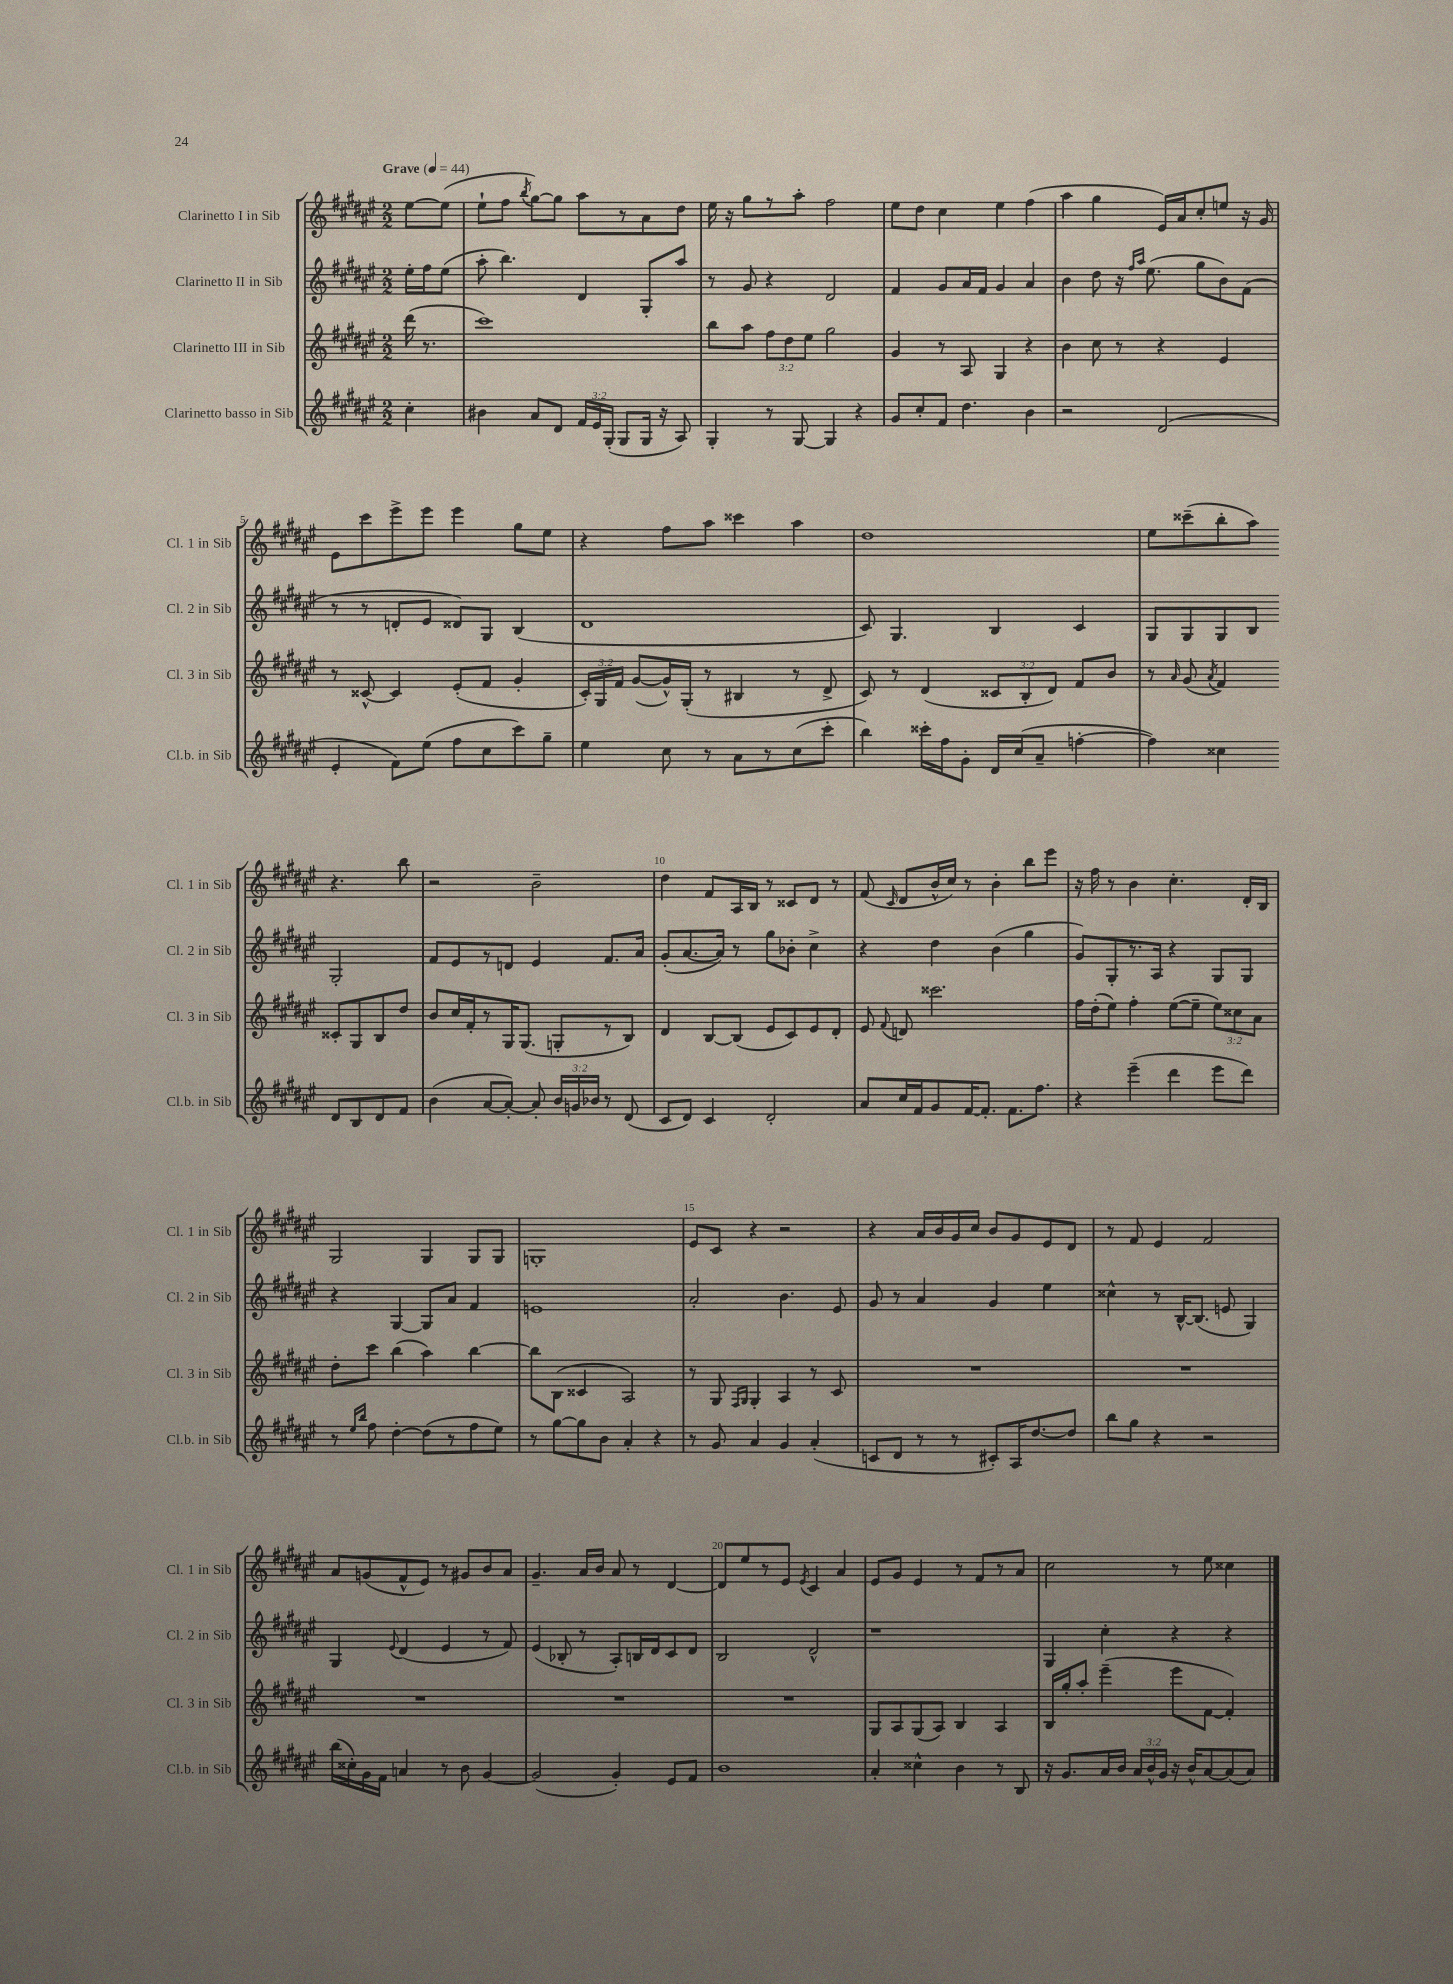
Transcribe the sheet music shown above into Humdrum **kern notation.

**kern	**kern	**kern	**kern
*staff4	*staff3	*staff2	*staff1
*clefG2	*clefG2	*clefG2	*clefG2
*k[f#c#g#d#a#e#]	*k[f#c#g#d#a#e#]	*k[f#c#g#d#a#e#]	*k[f#c#g#d#a#e#]
*M2/2	*M2/2	*M2/2	*M2/2
*MM44	*MM44	*MM44	*MM44
4cc#'	(16ddd#	16ee#'	[8ee#
.	8.r	16ff#	.
.	.	(8ee#	(8ee#]
=	=	=	=
4b#	1ccc#)	8aa#'	8ee#`
.	.	4.bb)	8ff#
.	.	.	8qbb
8a#	.	.	[8gg#)
8d#	.	.	8gg#]
24f#	.	4d#	8aa#
24e#	.	.	.
(24G#'	.	.	.
8G#	.	.	8r
16G#	.	8G#'	8a#
16r	.	.	.
8A#)	.	8aa#	8dd#
=	=	=	=
4G#'	8bb	8r	16ee#
.	.	.	16r
.	8aa#	8g#	8gg#
8r	12ff#	4r	8r
.	12dd#	.	.
[8G#	.	.	8aa#'
.	12ee#	.	.
4G#]	2gg#	2d#	2ff#
4r	.	.	.
=	=	=	=
8g#	4g#	4f#	8ee#
8cc#'	.	.	8dd#
8f#	8r	8g#	4cc#
4.dd#	8A#	16a#	.
.	.	16f#	.
.	4G#	4g#	4ee#
4b	4r	4a#	(4ff#
=	=	=	=
2r	4b	4b	4aa#
.	8cc#	8dd#	4gg#
.	8r	16r	.
.	.	16qqff#	.
.	.	16qqaa#	.
.	.	(8.ee#	.
(2d#	4r	.	16e#)
.	.	.	16a#
.	.	8gg#	8cc#'
.	4e#	8b)	8ee
.	.	(8f#	16r
.	.	.	16g#
=	=	=	=
4e#'	8r	8r	8e#
.	[8c##^^	8r	8ccc#
8f#)	4c##]	8d'	8eee#^
(8ee#	.	8e#	8eee#
8ff#	(8e#'	8d##)	4eee#
8cc#	8f#	8G#	.
8ccc#)	4g#'	(4B	8gg#
8gg#~	.	.	8ee#
=	=	=	=
4ee#	24c#')	1d#	4r
.	24G#	.	.
.	24f#	.	.
.	([8g#	.	.
8cc#	16g#^^])	.	8ff#
.	(16G#'	.	.
8r	8r	.	8aa#
8a#	4B#	.	4ccc##
8r	.	.	.
(8cc#	8r	.	4aa#
8ccc#'	8d#^	.	.
=	=	=	=
4bb)	8c#)	8c#)	1dd#
.	8r	4.G#	.
16ccc##'	(4d#	.	.
16ff#	.	.	.
8g#'	.	.	.
16d#	12c##	4B	.
(16cc#	.	.	.
.	12B'	.	.
8a#~	.	.	.
.	12d#)	.	.
[4ff'	8f#	4c#	.
.	8b	.	.
=	=	=	=
4ff])	8r	8G#	8ee#
.	16qqa#	.	.
.	(8g#	8G#	(8ccc##~
.	8qa#	.	.
4cc##	4f#)	8G#	8bb'
.	.	8B	8aa#)
8d#	8c##'	2G#'	4.r
8B	8G#	.	.
8d#	8B	.	.
8f#	8dd#	.	8bb
=	=	=	=
(4b	8b	8f#	2r
.	16cc#	8e#	.
.	16f#'	.	.
[8a#	8r	8r	.
8a#'_)	16G#	8d	.
.	(8.G#	.	.
8a#']	.	4e#	2b~
24b	8G'	.	.
24g	.	.	.
24b-	.	.	.
8r	8r	8.f#	.
(8d#	8B)	.	.
.	.	16a#	.
=	=	=	=
8c#	4d#	(8g#'	4dd#
8d#)	.	[8.a#	.
4c#	[8B	.	8f#
.	.	16a#])	.
.	(8B]	8r	16A#
.	.	.	16B
2d#'	8e#	8gg#	8r
.	8c#)	8b-'	8c##
.	8e#	4cc#^	8d#
.	8d#'	.	8r
=	=	=	=
8a#	8e#	4r	(8f#
.	8qqf#	.	16qqc#
16cc#	8d	.	8d#
16f#	.	.	.
8g#	2.ccc##	4dd#	16b^^
.	.	.	16cc#)
[16f#	.	.	8r
8.f#']	.	.	.
.	.	(4b	4b'
8.f#	.	.	.
.	.	4gg#	8bb
8.ff#	.	.	.
.	.	.	8eee#
=	=	=	=
4r	16ff#	8g#)	16r
.	(16dd#'	.	16ff#
.	8ee#)	8G#'	8r
(4eee#~	4ff#'	8.r	4b
.	.	16A#	.
4ddd#	([8ee#	4r	4.cc#'
.	8ee#~]	.	.
8eee#	12ee#)	8G#	.
.	12cc##	.	.
8ddd#)	.	8G#	16d#'
.	12a#	.	.
.	.	.	16B
=	=	=	=
8r	8dd#'	4r	2G#
16qqee#	.	.	.
16qqbb	.	.	.
8ff#	8ccc#	.	.
[4dd#'	(4bb	[4G#	.
(8dd#]	4aa#)	8G#]	4G#
8r	.	8a#	.
8ff#	[4bb	4f#	8G#
8ee#)	.	.	8G#
=	=	=	=
8r	8bb]	1e	1G'
[8gg#	(8B	.	.
8gg#]	4c##	.	.
8b	.	.	.
4a#'	2A#)	.	.
4r	.	.	.
=	=	=	=
8r	8r	2a#'	8e#
8g#	8G#	.	8c#
.	16qqF#	.	.
.	16qqG#	.	.
4a#	4G#'	.	4r
4g#	4A#	4.b	2r
(4a#'	8r	.	.
.	8c#	8e#	.
=	=	=	=
8c	1r	8g#	4r
8d#	.	8r	.
8r	.	4a#	16a#
.	.	.	16b
8r	.	.	16g#
.	.	.	16cc#
8c#')	.	4g#	8b
16A#	.	.	8g#
[8.dd#	.	.	.
.	.	4ee#	8e#
8dd#]	.	.	8d#
=	=	=	=
8bb	1r	4cc##^^	8r
8gg#	.	.	8f#
4r	.	8r	4e#
.	.	[16B^^	.
.	.	(8.B]	.
2r	.	.	2f#
.	.	8e	.
.	.	4G#)	.
=	=	=	=
(16bb	1r	4G#	8a#
16cc##')	.	.	.
16g#	.	.	(8g
16f#	.	.	.
.	.	8qqe#	.
4a	.	(4d#	8f#^^
.	.	.	8e#)
8r	.	4e#	8r
8b	.	.	8g#
[4g#	.	8r	8b
.	.	8f#)	8a#
=	=	=	=
(2g#]	1r	(4e#	4.g#~
.	.	8B-'	.
.	.	8r	16a#
.	.	.	16b
4g#')	.	8A#')	8a#
.	.	16B	8r
.	.	16d#	.
8e#	.	8c#	[4d#
8f#	.	8d#	.
=	=	=	=
1b	1r	2B	8d#]
.	.	.	8ee#
.	.	.	8r
.	.	.	8e#
.	.	.	8qe#
.	.	2d#^^	4c#
.	.	.	4a#
=	=	=	=
4a#'	8G#	1r	8e#
.	8A#	.	8g#
4cc##^^	(8G#	.	4e#
.	8A#)	.	.
4b	4B	.	8r
.	.	.	8f#
8r	4A#	.	8r
8B	.	.	8a#
=	=	=	=
16r	16B	4G#	2cc#
8.g#	16gg#'	.	.
.	8aa#'	.	.
16a#	(4eee#~	4cc#'	.
16b	.	.	.
24a#	.	.	.
24b^^	.	.	.
24g#	.	.	.
16r	8eee#	4r	8r
16b^^	.	.	.
[8a#	[8f#	.	8ee#
(8a#]	4f#'])	4r	4cc##
8a#)	.	.	.
==	==	==	==
*-	*-	*-	*-
